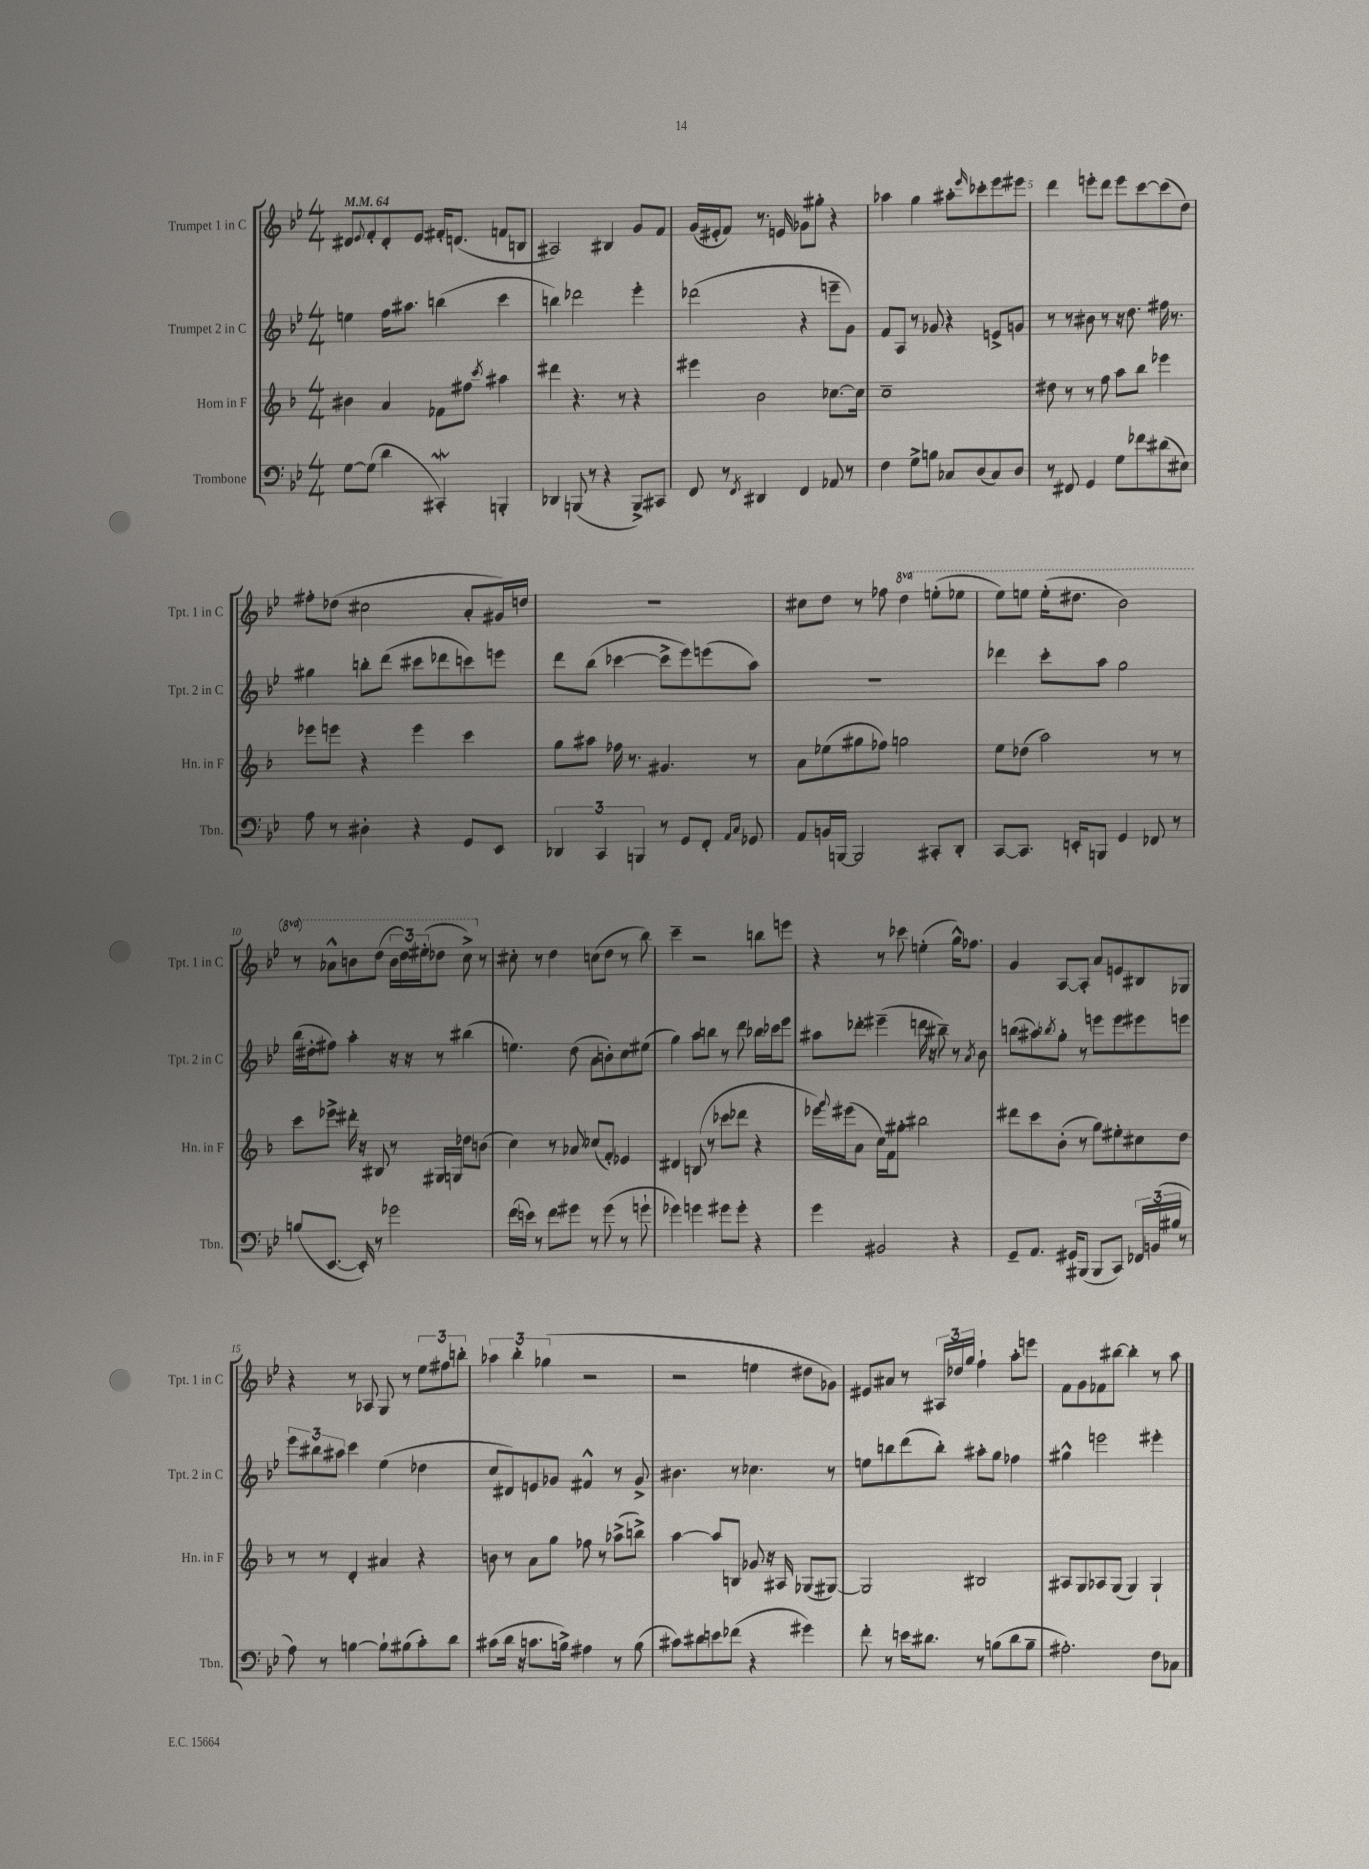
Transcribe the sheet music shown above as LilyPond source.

<<
\new StaffGroup <<
\new Staff = "s0" \with { instrumentName = "Trumpet 1 in C" shortInstrumentName = "Tpt. 1 in C" } {
    \clef treble \key bes \major \numericTimeSignature \time 4/4 \set Staff.ottavationMarkups = #ottavation-simple-ordinals \tempo 4 = 64
    dis'8 \appoggiatura { ees'8 } f'8-. dis'8-. ees'8 fis'16-. d'8.( f'8 b8 |
    ais2) bis4 g'8 f'8 |
    g'16( eis'16-. f'8) r8. e'16 ges'8 gis''8-. r4 |
    aes''4 g''4 ais''8-. \grace { ees'''16 } ces'''8-. ees'''8 eis'''8 |
    d'''4 e'''8-. d'''8 e'''8 c'''8~ c'''8( d''8) |
    fis''8-. des''8( cis''2 a'8-. gis'16) d''16 |
    r1 |
    cis''8 d''8 r8 fes''8 \ottava #1 d'''4 e'''8-.( ees'''8 |
    ees'''8) e'''8 e'''16-.( dis'''8. bes''2) |
    r8 aes''8-^ b''8 d'''8( \tuplet 3/2 { b''16 d'''16) eis'''16-.( } des'''8 c'''8->) \ottava #0 r8 |
    cis''8-. r8 d''4 c''8( d''8 r8 bes''8) |
    c'''4-- r2 b''8 e'''8 |
    r4 r8 ces'''8 e''4-.( g''16-^) fes''8. |
    g'4 a8~ a8-. a'8 e'8 bis8 ges8 |
    r4 r8 aes8 g8 r8 \tuplet 3/2 { ees''8 fis''8 b''8-. } |
    \tuplet 3/2 { aes''4 bes''4-. ges''4( } r2 |
    r2 e''4 dis''8 ges'8) |
    eis'8 ais'8 r8 \tuplet 3/2 { ais16 des''16 g''16 } f''4-! a''8-. e'''8 |
    f'8 g'8 fes'8 bis''8~ bis''4-. r8 a''8 \bar "|." |
}
\new Staff = "s1" \with { instrumentName = "Trumpet 2 in C" shortInstrumentName = "Tpt. 2 in C" } {
    \clef treble \key bes \major \numericTimeSignature \time 4/4
    e''4 f''16 ais''8. b''4( c'''4 |
    b''4) des'''2 ees'''4-. |
    des'''2( r4 e'''8-- g'8) |
    f'8 a8 r8 ges'8 r4 e'8-> g'8 |
    r8 r8 bis'8 r8 r16 d''8. fis''16 r8. |
    gis''4 b''8-. d'''8( cis'''8 des'''8 c'''8) e'''8 |
    d'''8 bes''8( ces'''4~ ces'''8-> ees'''8) e'''8( a''8) |
    R1 |
    des'''4 c'''8-. a''8 g''2 |
    bes''16( dis''16-. fis''8) a''4-. r16 r16 r8 bis''4( |
    e''4.) d''8( a'8 b'8-.) c''8 eis''8( |
    g''4) a''8 b''8 r8 d'''8 bes''16 ces'''16 ees'''8 |
    ais''8 des'''8-. eis'''4--( d'''16 r16 bis''8--) r8 \acciaccatura { a'8 } bes'8 |
    b''8( ais''8) \acciaccatura { bes''8 } g''8-. r8 e'''8 e'''8 eis'''8 e'''8 |
    \tuplet 3/2 { ees'''8 bis''8 ais''8 } c'''4 ees''4( des''4 |
    c''8 dis'8) e'8 ges'8 fis'4-^ r8 ges'8-> |
    bis'4. r8 ces''4. r8 |
    e''8 b''8 d'''8( b''8-.) ais''8-. g''8 fes''4 |
    gis''4-^ e'''2 eis'''4-. \bar "|." |
}
\new Staff = "s2" \with { instrumentName = "Horn in F" shortInstrumentName = "Hn. in F" } {
    \clef treble \key f \major \numericTimeSignature \time 4/4
    bis'4 a'4 fes'8 fis''8 \acciaccatura { c'''8 } ais''4 |
    dis'''4 r4. r8 r4 |
    eis'''4 bes'2 ces''8.~ ces''16 |
    c''1-- |
    dis''8 r8 r8 f''8 a''8 bes''8 ees'''4 |
    ees'''8 e'''8 r4 e'''4 c'''4 |
    g''8 ais''8 fes''16 r8. gis'4. r8 |
    a'8 ees''8( gis''8 fes''8) g''2 |
    e''8 des''8( a''2) r8 r8 |
    c'''8 ees'''8-> dis'''16-. r16 bis8 r8 gis16 g16 des''8 b'8( |
    c''4) r8 aes'8 ces''8( f'8-.) ees'4 |
    dis'4 b8( r8 ces'''8 des'''8 r4 |
    ees'''16) \appoggiatura { g'''8 } eis'''16( a'8 c''16) f'16 gis''8-. bis''2 |
    dis'''8 c'''8 bes'8-.( r8 g''8) eis''8-. cis''8 d''8 |
    r8 r8 d'4-. ais'4 r4 |
    b'8 r8 a'8 g''8 fes''8 r8 aes''8->( b''8->) |
    a''4~ a''8 b8 ges'8 r16 ais16 ges8( gis8~) |
    gis2 bis2 |
    ais8 g8 aes8 g8( g4) g4-! \bar "|." |
}
\new Staff = "s3" \with { instrumentName = "Trombone" shortInstrumentName = "Tbn." } {
    \clef bass \key bes \major \numericTimeSignature \time 4/4
    g8~ g8( d'4 cis,4-.\mordent) b,,4-. |
    des,4 b,,8( r8 r4 b,,8->) cis,8 |
    f,8 r8 \acciaccatura { f,8 } dis,4 f,4 aes,8 r8 |
    f4 g8-> b8 ces8 d8( ces8) d8 |
    r8 fis,8 g,4 g8 fes'8 dis'8( eis8) |
    a8 r8 dis4-. r4 g,8 ees,8 |
    \tuplet 3/2 { des,4 c,4 b,,4 } r8 g,8 f,8-. \grace { a,16 c16 } ges,8 |
    a,8 b,16 b,,16~ b,,2 cis,8-. d,8-. |
    c,8~ c,8. e,16-. b,,8 g,4 fes,8 r8 |
    b8( ees,8.~ ees,16-.) r8 ges'2 |
    f'16( e'16) r8 f'8 gis'8 r8 gis'8( r8 g'8-! |
    ges'4) g'4 gis'8 gis'8-. r4 |
    g'4 bis,2 r4 |
    g,8-- a,8. gis,16 bis,,8( bis,,8 c,8) \tuplet 3/2 { fes,16 b,16( bis16 } r8 |
    a8) r8 b4~ b8-! bis8( c'8-.) d'8 |
    cis'8( d'16 r16 c'8. b16->) ais4 r8 b8( |
    cis'8) dis'8 e'8 fes'8( r4 gis'4) |
    f'8-. r8 e'16 dis'8. r8 b8( dis'8 b8-- |
    ais2.-.) f8 ces8 \bar "|." |
}
>>
>>
\layout { \context { \Score \override BarNumber.break-visibility = ##(#f #t #t) barNumberVisibility = #(every-nth-bar-number-visible 5) } }
